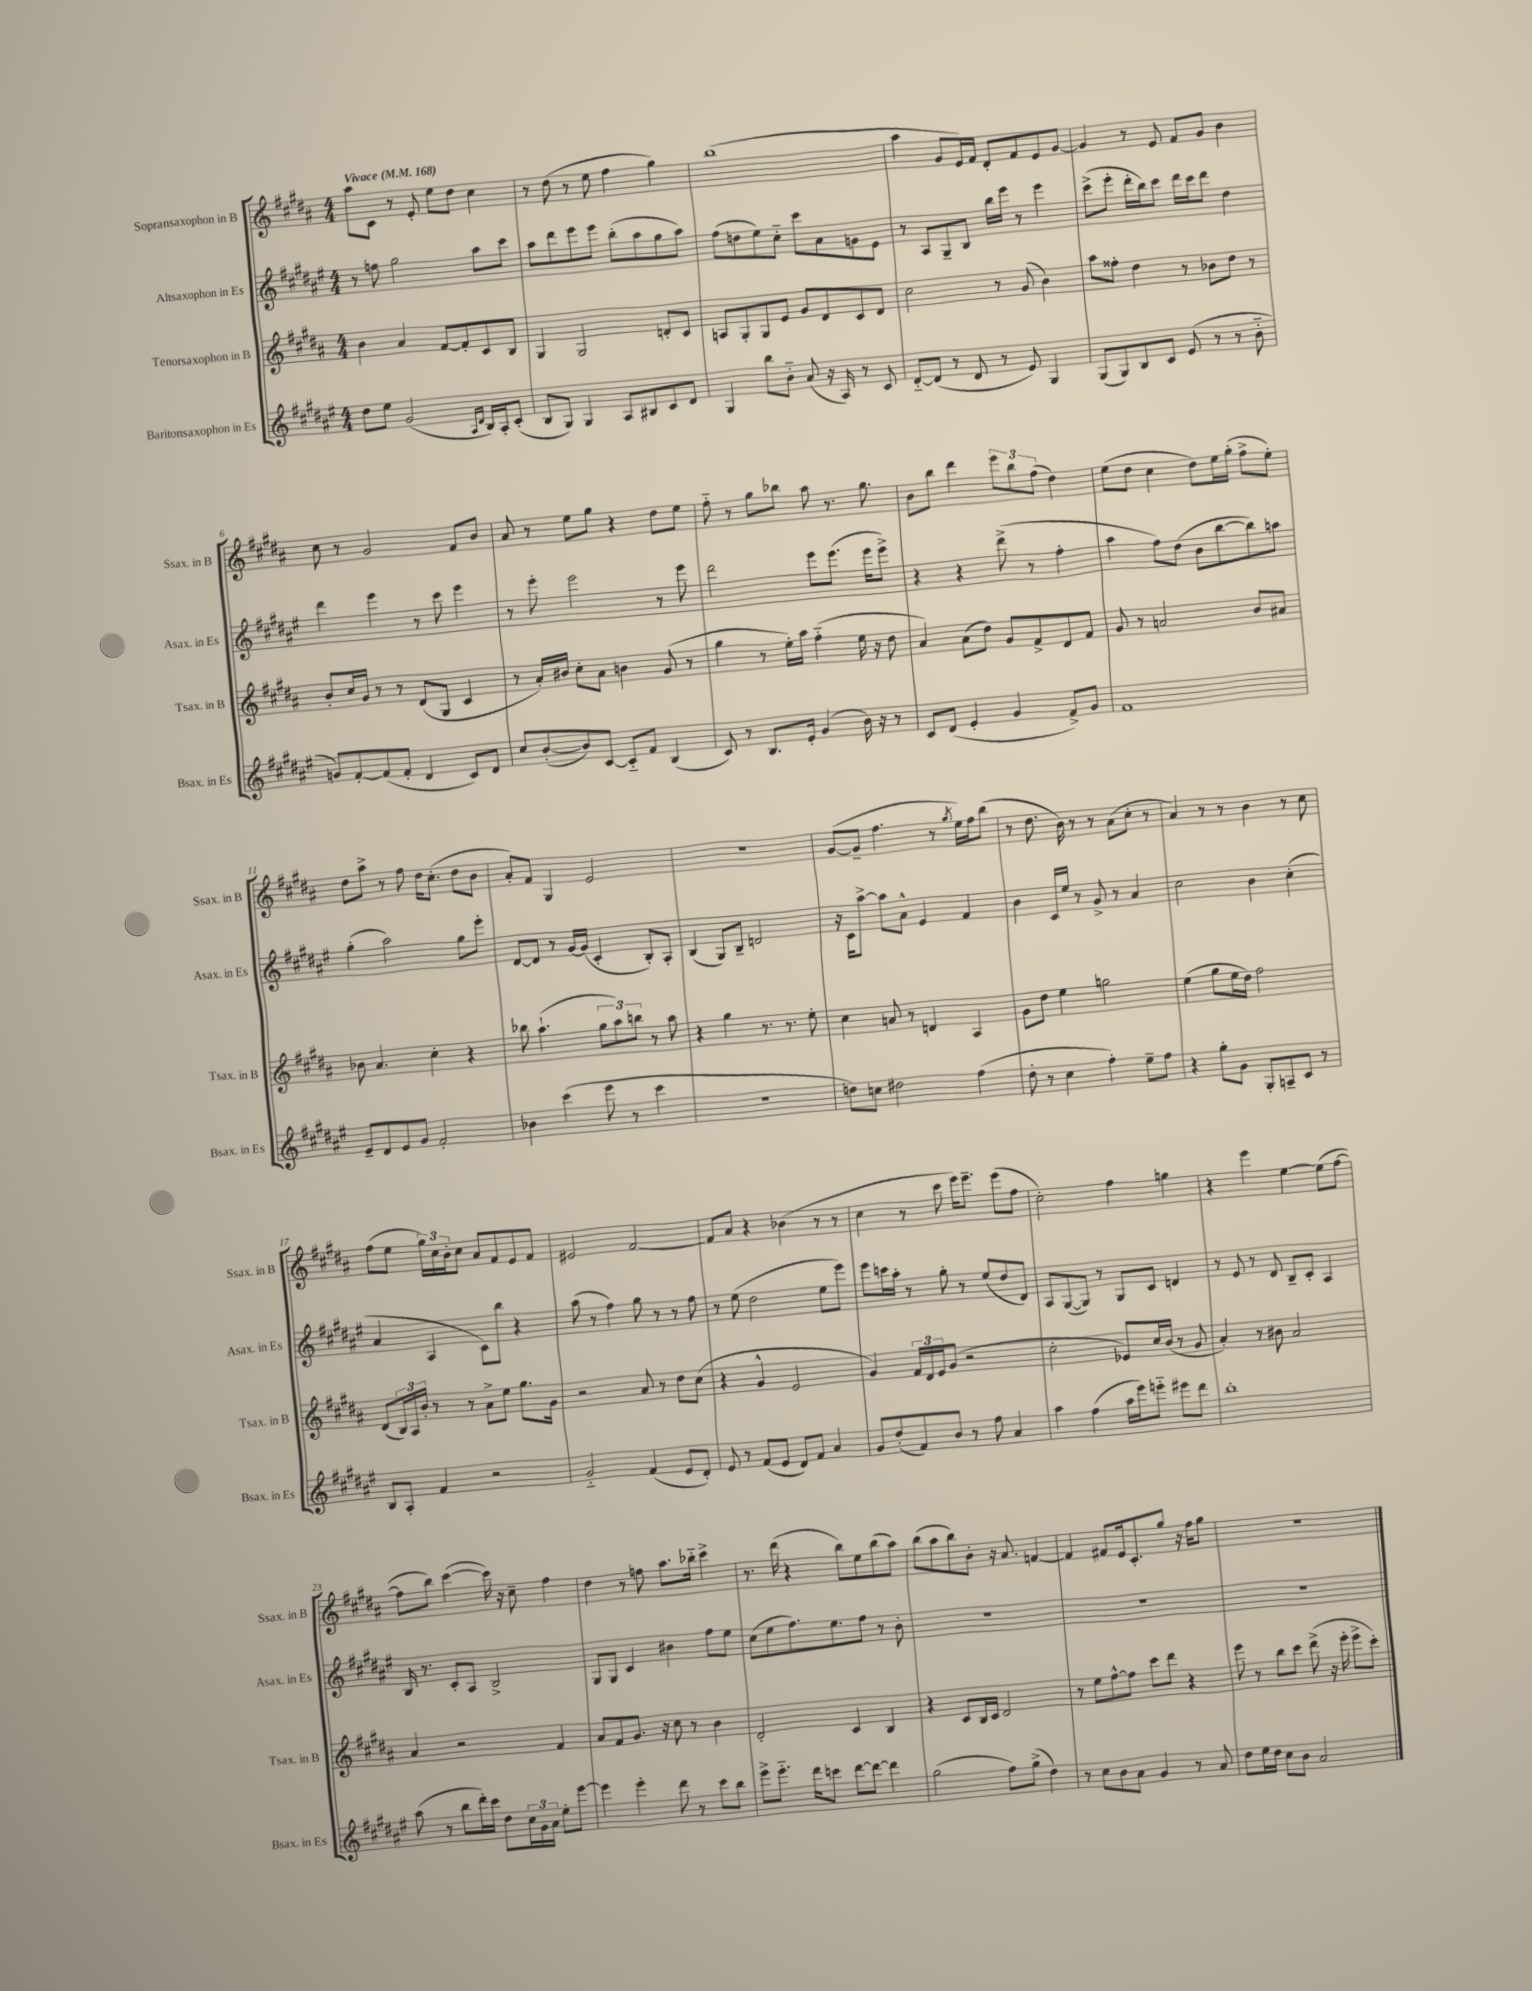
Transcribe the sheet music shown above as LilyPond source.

<<
\new StaffGroup <<
\new Staff = "s0" \with { instrumentName = "Sopransaxophon in B" shortInstrumentName = "Ssax. in B" } {
    \clef treble \key b \major \numericTimeSignature \time 4/4 \tempo "Vivace" 4 = 168
    ais''8 cis'8 r8 e'8-. e''8 dis''8 cis''4 |
    r8 dis''8( r8 e''8 fis''4 gis''4) |
    b''1( |
    ais''4 gis'8 e'16) fis'16 dis'8-. fis'8 e'8 gis'8~ |
    gis'4 r8 e'8 fis'8 gis'8 b'4 |
    cis''8 r8 gis'2 fis'8 b'8 |
    ais'8 r8 e''8 gis''8 r4 dis''8 e''8 |
    fis''8-_ r8 gis''8 bes''8 ais''8 r8. gis''8. |
    b'8 b''8 dis'''4 \tuplet 3/2 { e'''8 b''8 fis''8( } dis''4) |
    e''8( dis''8 cis''4 dis''8) e''16 gis''16-.( fis''8-> e''8-.) |
    dis''8 ais''8-> r8 fis''8 dis''16 cis''8.-.( dis''8 b'8 |
    ais'8-.) fis'8 gis4 e'2 |
    R1 |
    gis'8~( gis'8-- fis''4. r8 \acciaccatura { gis''8 } e''16) fis''16 b''8( |
    r8 dis''8. b'16) r8 r8 ais'8( cis''8-. r8 |
    ais'4) r8 r8 b'4 r8 cis''8 |
    fis''8( e''8 \tuplet 3/2 { gis''16) cis''16 b'16-. } cis''8 ais'8 fis'8 e'8 fis'8 |
    eis'2 fis'2~ |
    fis'8 ais'8 r4 bes'4( r8 r8 |
    cis''4 r8 cis'''8 e'''16) e'''8.-- e'''8( fis''8 |
    cis''2-.) fis''4 g''4 |
    r4 e'''4 e''4~ e''8( fis''8~ |
    fis''8 b''8) cis'''4~( cis'''16) r16 cis''8-- fis''4 |
    dis''4 r8 f''8 ais''8. bes''16-_ cis'''4-> |
    r8. dis'''16( r4 b''8) e''8 b''8( ais''8) |
    b''8( ais''8 b''8) b'8-. r16 ais'8. f'4~ |
    f'4 fis'8 e'16 cis'8.-. gis''8 r16 fis''16 gis''8 |
    R1 \bar "|." |
}
\new Staff = "s1" \with { instrumentName = "Altsaxophon in Es" shortInstrumentName = "Asax. in Es" } {
    \clef treble \key fis \major \numericTimeSignature \time 4/4
    r8 f''8 gis''2 ais''8 cis'''8 |
    ais''8 dis'''8 eis'''8 eis'''8 b''8-.( ais''8 gis''8 ais''8) |
    fis''8( d''8 eis''8) cis''8-_ cis'''8 ais'8 g'8 eis'8 |
    r8 ais8 gis8-- b8 b''16 eis'''16 r8 eis'''4 |
    cis'''8->( eis'''8-. dis'''16-. b''16) cis'''8 dis'''16 cis'''16 dis'''8 dis''4 |
    dis'''4 eis'''4 r8 cis'''8 eis'''4 |
    r8 eis'''8-. eis'''2 r8 eis'''8 |
    dis'''2 eis'''8 eis'''8.( eis'''16 eis'''8->) |
    r4 r4 dis'''8->( r8 fis''4-. |
    ais''4 fis''8) dis''8( b'8 b''8~ b''8) a''8 |
    gis''4-.( ais''2) gis''8 eis'''8-. |
    dis'8~ dis'8 r8 gis'16~ gis'16( cis'4-. b8-.) ais8-. |
    b4( gis8) b8-- d'2 |
    r16 cis'16 ais''8~-> ais''8 ais'8-^ eis'4 fis'4 |
    b'4 cis'16 eis''16 r8 gis'8-> r8 ais'4 |
    cis''2 b'4 cis''4-.( |
    ais'4 ais4 cis'8) b''8 r4 |
    ais''8( r8 fis''4) gis''8 r8 r8 fis''8 |
    r8 eis''8( dis''2 eis''8 eis'''8) |
    eis'''8 c'''16 ais''16-. r8 gis''8-. r8 eis''8( dis''8 dis'8) |
    ais8 gis8~( gis8) r8 gis8 cis'8 d'4 |
    r8 eis'8 r8 dis'8 b8-- cis'8-. ais4 |
    b16 r8. cis'8-. ais8 b2-> |
    gis8 gis8 cis'4 bis'4 fis''8 eis''8 |
    cis''8( eis''8 fis''8.) eis''8. fis''8 r8 b'8-. |
    R1 |
    R1 |
    R1 \bar "|." |
}
\new Staff = "s2" \with { instrumentName = "Tenorsaxophon in B" shortInstrumentName = "Tsax. in B" } {
    \clef treble \key b \major \numericTimeSignature \time 4/4
    b'4 ais'4 fis'8~ fis'8-. cis'8 b8 |
    gis4 gis2 d'8-. cis'8 |
    a8 gis8-. gis8 e'8 gis'8 dis'8 cis'8 dis'8 |
    cis''2 r8 gis'8( b'4) |
    ais''8 fisis''8-. dis''4 r8 bes'8 dis''8 r8 |
    b'8-. cis''16 gis'16 r8 r8 dis'8( gis8 cis'4 |
    r8 ais'16-.) bis'16 cis''8-. ais'8 b'4 gis'8( r8 |
    gis''4 r8 e''16-.) ais''16 fis''4-_( e''16 r16 dis''8 |
    ais'4) ais'8( dis''8) gis'8 fis'8-> dis'8 fis'8 |
    gis'8 r8 a'2 b'8 ais'8 |
    bes'8 ais'4. cis''4-. r4 |
    bes''8 ais''4.-!( \tuplet 3/2 { gis''8 ais''8) b''8 } r8 ais''8 |
    r4 gis''4 r8. r8. e''8-. |
    cis''4 a'8 r8 d'4 ais4 |
    gis'8 dis''8 e''4 g''2 |
    e''4( gis''8 e''16 dis''16) fis''2 |
    dis'8( \tuplet 3/2 { b16) ais16 b'16-. } r8 r8 ais'8-> e''8 gis''8. gis'16 |
    r2 ais'8 r8 dis''8 cis''8( |
    r4 gis'4-^ e'2 |
    gis'4) \tuplet 3/2 { fis'16 dis'16 e'16 } gis'8( r2 |
    cis''2-. ees'8) cis''16 b'16( r8 gis'8 |
    ais'4-.) r8 bis'8 ais'2 |
    ais'4 r2 fis'4 |
    ais'8 fis'8 gis'8. r16 cis''8 r8 b'4 |
    dis'2-. cis'4 b4 |
    r4 cis'8 b16 cis'16 dis'2 |
    r8 e''8 fis''8~-^ fis''8 cis'''8 dis'''8 r4 |
    e'''8 r8 b''8 cis'''8 dis'''8->( r16 e'''16-. e'''8-> cis'''8-.) \bar "|." |
}
\new Staff = "s3" \with { instrumentName = "Baritonsaxophon in Es" shortInstrumentName = "Bsax. in Es" } {
    \clef treble \key fis \major \numericTimeSignature \time 4/4
    dis''8 eis''8 gis'2( \grace { ais16 dis'16 } b16) ais16-. cis'8-.( |
    b8 gis8) gis4 ais8 bis8 cis'8 dis'8 |
    gis4 b''8 b'8-_ ais'8( r16 ais16) r8 cis'8 |
    dis'8~-_ dis'8( r8 dis'8 r8 eis'8) gis4 |
    gis8( gis8) b8 cis'8 eis'8( r8 r8 b'8-_ |
    g'8) fis'8~-. fis'8( fis'8-. dis'4 cis'8) dis'8 |
    cis''8 b'8~-.( b'8) cis'8~ cis'8-_ fis'8 b4( |
    cis'8) r8 b8. eis'16-. gis'4( b'16) r16 r8 |
    cis'8 dis'8( eis'4-. gis'4 fis'8->) gis'8 |
    fis'1 |
    eis'8-- dis'8 eis'8 gis'8 fis'2-. |
    bes'4 cis'''4( eis'''8 r8 cis'''4 |
    R1 |
    d''8) c''8 dis''2 fis''4( |
    dis''8-. r8 cis''4 fis''4-.) eis''8-- fis''8 |
    r4 gis''8-. gis'8 gis8-. a8-- cis'8 r8 |
    b8 ais8-. fis'4 r2 |
    gis'2-_ fis'4( eis'8 dis'8-.) |
    eis'8 r8 fis'8( eis'8 dis'8) fis'8 ais'4 |
    gis'8 dis''8-.( fis'8) b'8 r8 fis''8 ais'4 |
    ais''4 fis''4( ais''16 eis'''16) e'''8-_ eis'''8 dis'''8 |
    b''1-. |
    ais''8( r8 b''8 dis'''16-.) cis'''16 dis''8 \tuplet 3/2 { cis''16 gis'16 ais'16 } eis''8-. eis'''8~ |
    eis'''4 eis'''4-. dis'''8 r8 cis'''8 b''8 |
    eis'''8-> eis'''8.-_ dis'''16 c'''8 dis'''8~ dis'''8~ dis'''4 |
    gis''2( fis''8) gis''8->( dis''4) |
    r8 cis''8 b'8 ais'8 gis'4 r8 ais'8 |
    dis''8 eis''16 dis''16 cis''8 b'8 ais'2 \bar "|." |
}
>>
>>
